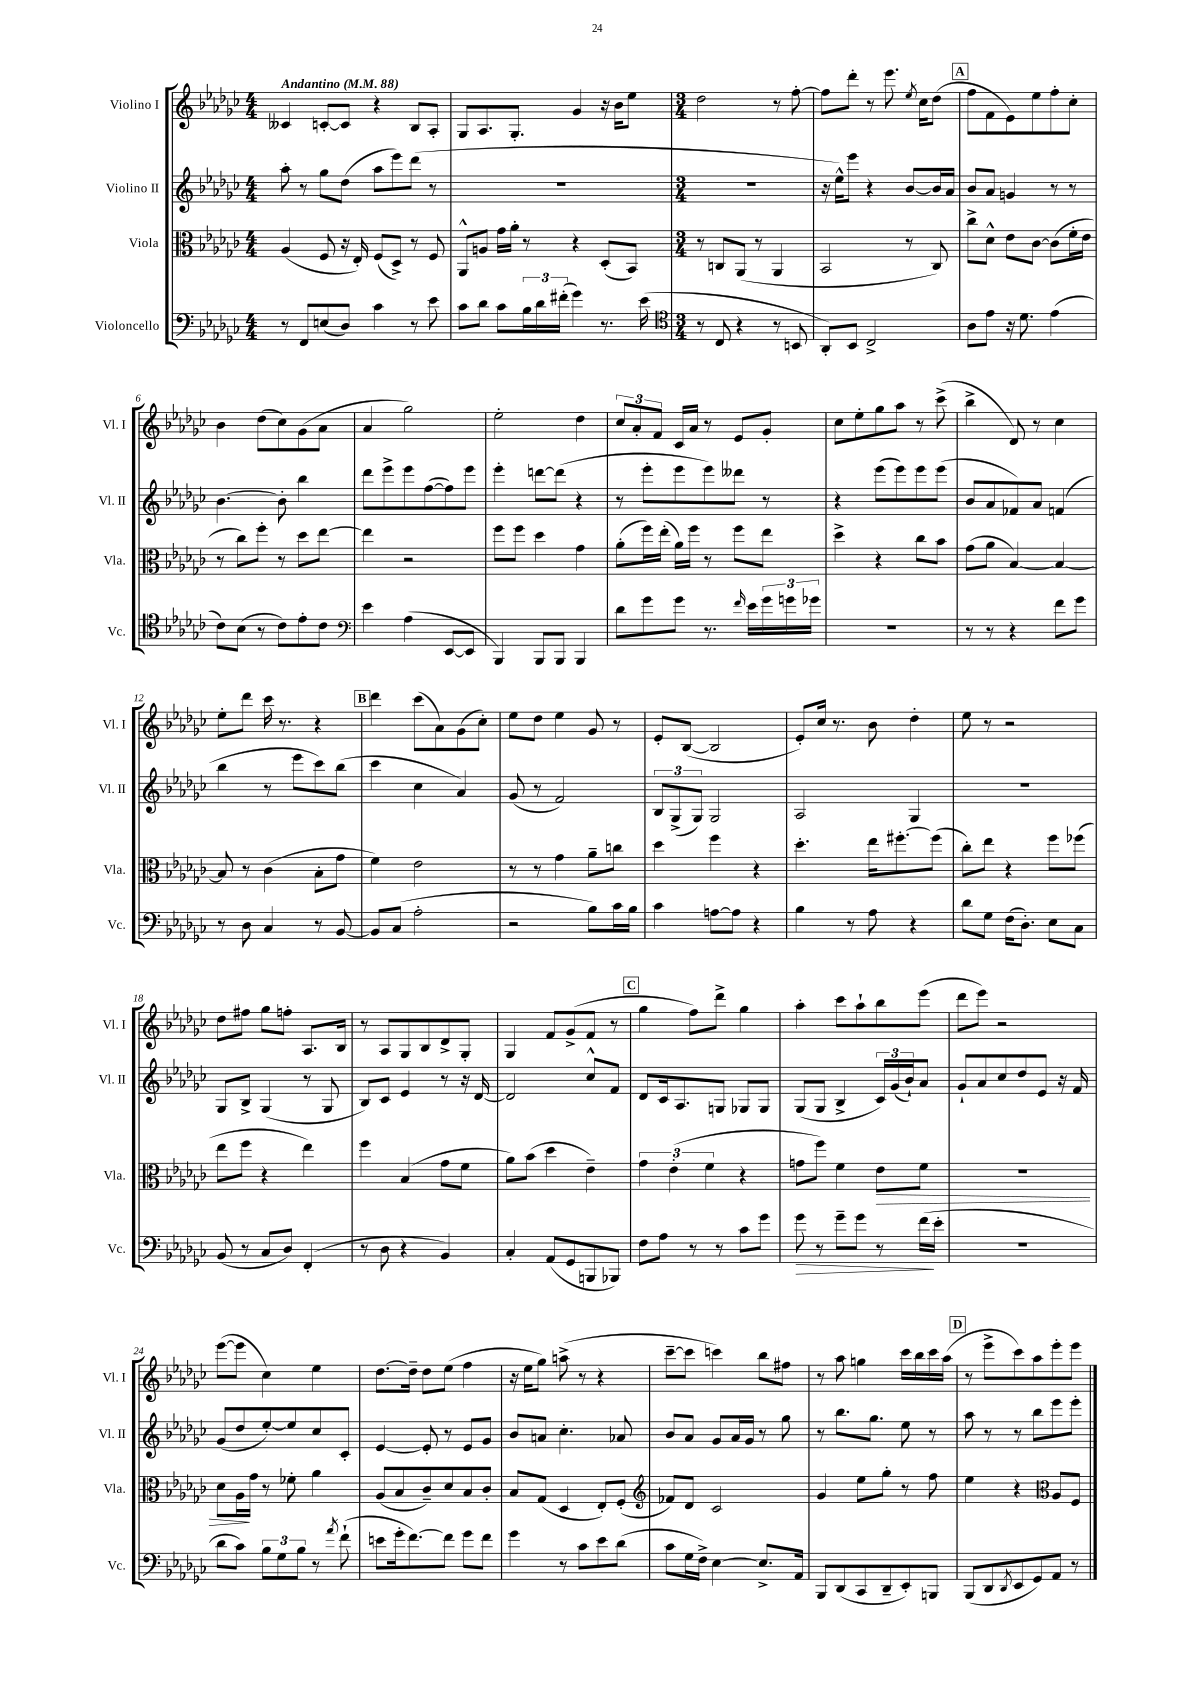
<<
\new StaffGroup <<
\new Staff = "s0" \with { instrumentName = "Violino I" shortInstrumentName = "Vl. I" } {
    \clef treble \key ges \major \numericTimeSignature \time 4/4 \tempo "Andantino" 4 = 88
    ceses'4 c'8~-. c'8 r4 bes8 aes8-. |
    ges8 aes8. ges8.-. ges'4 r16 bes'16 ees''8 |
    \numericTimeSignature \time 3/4 des''2 r8 f''8~-. |
    f''8 des'''8-. r8 ees'''8. \acciaccatura { ees''8 } ces''16 des''8( |
    \mark \markup { \box "A" } f''8 f'8 ees'8) ees''8 f''8-. ces''8-. |
    bes'4 des''8( ces''8) ges'8( aes'8 |
    aes'4 ges''2) |
    ees''2-. des''4 |
    \tuplet 3/2 { ces''8 aes'8-. f'8 } ces'16 aes'16 r8 ees'8 ges'8-. |
    ces''8 ees''8-. ges''8 aes''8 r8 ces'''8->( |
    bes''4-> des'8) r8 ces''4 |
    ees''8-. des'''8 ces'''16 r8. r4 |
    \mark \markup { \box "B" } des'''4 ces'''8( aes'8) ges'8( ces''8-.) |
    ees''8 des''8 ees''4 ges'8 r8 |
    ees'8-. bes8~( bes2 |
    ees'8-.) ces''16 r8. bes'8 des''4-. |
    ees''8 r8 r2 |
    des''8 fis''8 ges''8 f''8-. aes8. bes16 |
    r8 aes8 ges8 bes8 des'8-> ges8-. |
    ges4 f'8 ges'8->( f'8 r8 |
    \mark \markup { \box "C" } ges''4 f''8) des'''8-> ges''4 |
    aes''4-. ces'''8 aes''8-! bes''8 ees'''8( |
    des'''8 ees'''8) r2 |
    ees'''8~( ees'''8 ces''4) ees''4 |
    des''8.~ des''16-- des''8 ees''8( f''4 |
    r16 ees''16 ges''8) a''8->( r8 r4 |
    ces'''8~-- ces'''8 c'''4) bes''8 fis''8 |
    r8 aes''8 g''4 ces'''16 bes''16 ces'''16 aes''16( |
    \mark \markup { \box "D" } r8 ees'''8-> ces'''8) aes''8 ees'''8-. ees'''8 \bar "|." |
}
\new Staff = "s1" \with { instrumentName = "Violino II" shortInstrumentName = "Vl. II" } {
    \clef treble \key ges \major \numericTimeSignature \time 4/4
    aes''8-. r8 ges''8 des''8( aes''8 ees'''8) des'''8( r8 |
    R1 |
    \numericTimeSignature \time 3/4 R2. |
    r16 ees''16-^) ees'''8 r4 bes'8~ bes'16 aes'16 |
    \mark \markup { \box "A" } bes'8 aes'8 g'4 r8 r8 |
    bes'4.~ bes'8-. bes''4 |
    des'''8 ees'''8-> ees'''8 f''8~( f''8) ees'''8 |
    ees'''4-. d'''8~ d'''8( r4 |
    r8 ees'''8-. ees'''8 ees'''8) deses'''8 r8 |
    r4 ees'''8( ees'''8) ees'''8 ees'''8( |
    bes'8 aes'8 fes'8) aes'8 f'4( |
    bes''4 r8 ees'''8 ces'''8) bes''8( |
    \mark \markup { \box "B" } ces'''4 ces''4 aes'4) |
    ges'8( r8 f'2) |
    \tuplet 3/2 { bes8 ges8->( ges8) } ges2 |
    aes2 ges4 |
    R2. |
    ges8 bes8-> ges4( r8 ges8 |
    bes8) ces'8 ees'4 r8 r16 des'16~ |
    des'2 ces''8-^ f'8 |
    \mark \markup { \box "C" } des'8 ces'16 aes8. g8 ges8 ges8 |
    ges8( ges8 bes4-> \tuplet 3/2 { ces'16) ges'16( bes'16-!) } aes'8 |
    ges'8-! aes'8 ces''8 des''8 ees'8 r16 f'16 |
    ges'8( des''8 ees''8~-.) ees''8 ces''8 ces'8-. |
    ees'4~ ees'8-. r8 ees'8 ges'8 |
    bes'8 a'8 ces''4.-. aes'8 |
    bes'8 aes'8 ges'8 aes'16 ges'16 r8 ges''8 |
    r8 bes''8. ges''8. ees''8 r8 |
    \mark \markup { \box "D" } aes''8 r8 r8 bes''8 ees'''8 ees'''8-. \bar "|." |
}
\new Staff = "s2" \with { instrumentName = "Viola" shortInstrumentName = "Vla." } {
    \clef alto \key ges \major \numericTimeSignature \time 4/4
    aes4( f8 r16 ees16-.) f8( des8->) r8 f8 |
    aes,8-^ a8 ges'16 aes'16-. r8 r4 des8-.( bes,8) |
    \numericTimeSignature \time 3/4 r8 c8 aes,8( r8 aes,4 |
    bes,2 r8 ces8) |
    \mark \markup { \box "A" } ces''8-> des'8-^ ees'8 ces'8~ ces'8( f'16-. ees'16 |
    r8 ces''8) f''8-. r8 des''8 ees''8~ |
    ees''4 r2 |
    f''8 f''8 des''4 ges'4 |
    aes'8-.( f''16) ees''16-.( aes'16) f''16 r8 f''8 ees''8 |
    des''4-> r4 ces''8 bes'8 |
    ges'8( aes'8 bes4~) bes4~ |
    bes8 r8 ces'4( bes8-. ges'8 |
    \mark \markup { \box "B" } f'4) ees'2 |
    r8 r8 ges'4 aes'8-- c''8 |
    des''4 f''4 r4 |
    des''4.-. ees''16 fis''8.~-. fis''8( |
    ces''8-.) ees''8 r4 f''8 fes''8( |
    ees''8 f''8 r4 ees''4) |
    f''4 bes4( ges'8 f'8 |
    aes'8) bes'8( des''4 ees'4--) |
    \mark \markup { \box "C" } \tuplet 3/2 { ges'4 ees'4-.( f'4 } r4 |
    g'8 f''8) f'4 ees'8\> f'8 |
    R2. |
    des'8 aes16\! ges'16 r8 fes'8-. aes'4 |
    aes8( bes8 ces'8--) des'8 bes8 ces'8-. |
    bes8 ges8( des4 ees8-.) f8-.( |
    \clef treble fes'8) des'8 ces'2 |
    ges'4 ees''8 ges''8-. r8 f''8 |
    \mark \markup { \box "D" } ees''4 r4 \clef alto aes8 f8 \bar "|." |
}
\new Staff = "s3" \with { instrumentName = "Violoncello" shortInstrumentName = "Vc." } {
    \clef bass \key ges \major \numericTimeSignature \time 4/4
    r8 f,8 e8( des8) ces'4 r8 ees'8 |
    ces'8 des'8 ces'8 \tuplet 3/2 { bes16 des'16 fis'16-.( } ges'4) r8. ees'16( |
    \numericTimeSignature \time 3/4 \clef tenor r8 ces8 r4 r8 b,8 |
    aes,8-.) bes,8 ces2-> |
    \mark \markup { \box "A" } aes8 ees'8 r16 des'8. ees'4( |
    ces'8) bes8( r8 ces'8) ees'8-. ces'8 |
    \clef bass ees'4 aes4( ees,8~ ees,8 |
    bes,,4) bes,,8 bes,,8 bes,,4 |
    des'8 ges'8 ges'8 r8. \grace { f'16 } ees'16 \tuplet 3/2 { ges'16 g'16 ges'16 } |
    r2. |
    r8 r8 r4 f'8 ges'8 |
    r8 des8 ces4 r8 bes,8~ |
    \mark \markup { \box "B" } bes,8 ces8( aes2-. |
    r2 bes8) ces'16 bes16 |
    ces'4 a8~ a8 r4 |
    bes4 r8 aes8 r4 |
    des'8 ges8 f16( des8.-.) ees8 ces8 |
    bes,8( r8 ces8 des8) f,4-.( |
    r8 des8 r4 bes,4) |
    ces4-. aes,8( ges,8 b,,8 bes,,8) |
    \mark \markup { \box "C" } f8 aes8 r8 r8 ces'8 ges'8 |
    ges'8\> r8 ges'8-- ges'8 r8 f'16\!( ees'16-. |
    R2. |
    des'8 ces'8) \tuplet 3/2 { bes8 ges8 bes8 } r8 \acciaccatura { aes'8 } f'8-!( |
    e'8 ges'16-. f'8.~) f'8 ges'8 f'8 |
    ges'4 r8 ces'8 ees'8 des'8( |
    ces'8 ges16 f16->) ees4~ ees8.-> aes,16 |
    bes,,8 des,8( ces,8 des,8-- ees,8-.) b,,8 |
    \mark \markup { \box "D" } bes,,8( des,8 \acciaccatura { des,8 } ees,8 ges,8) aes,8 r8 \bar "|." |
}
>>
>>
